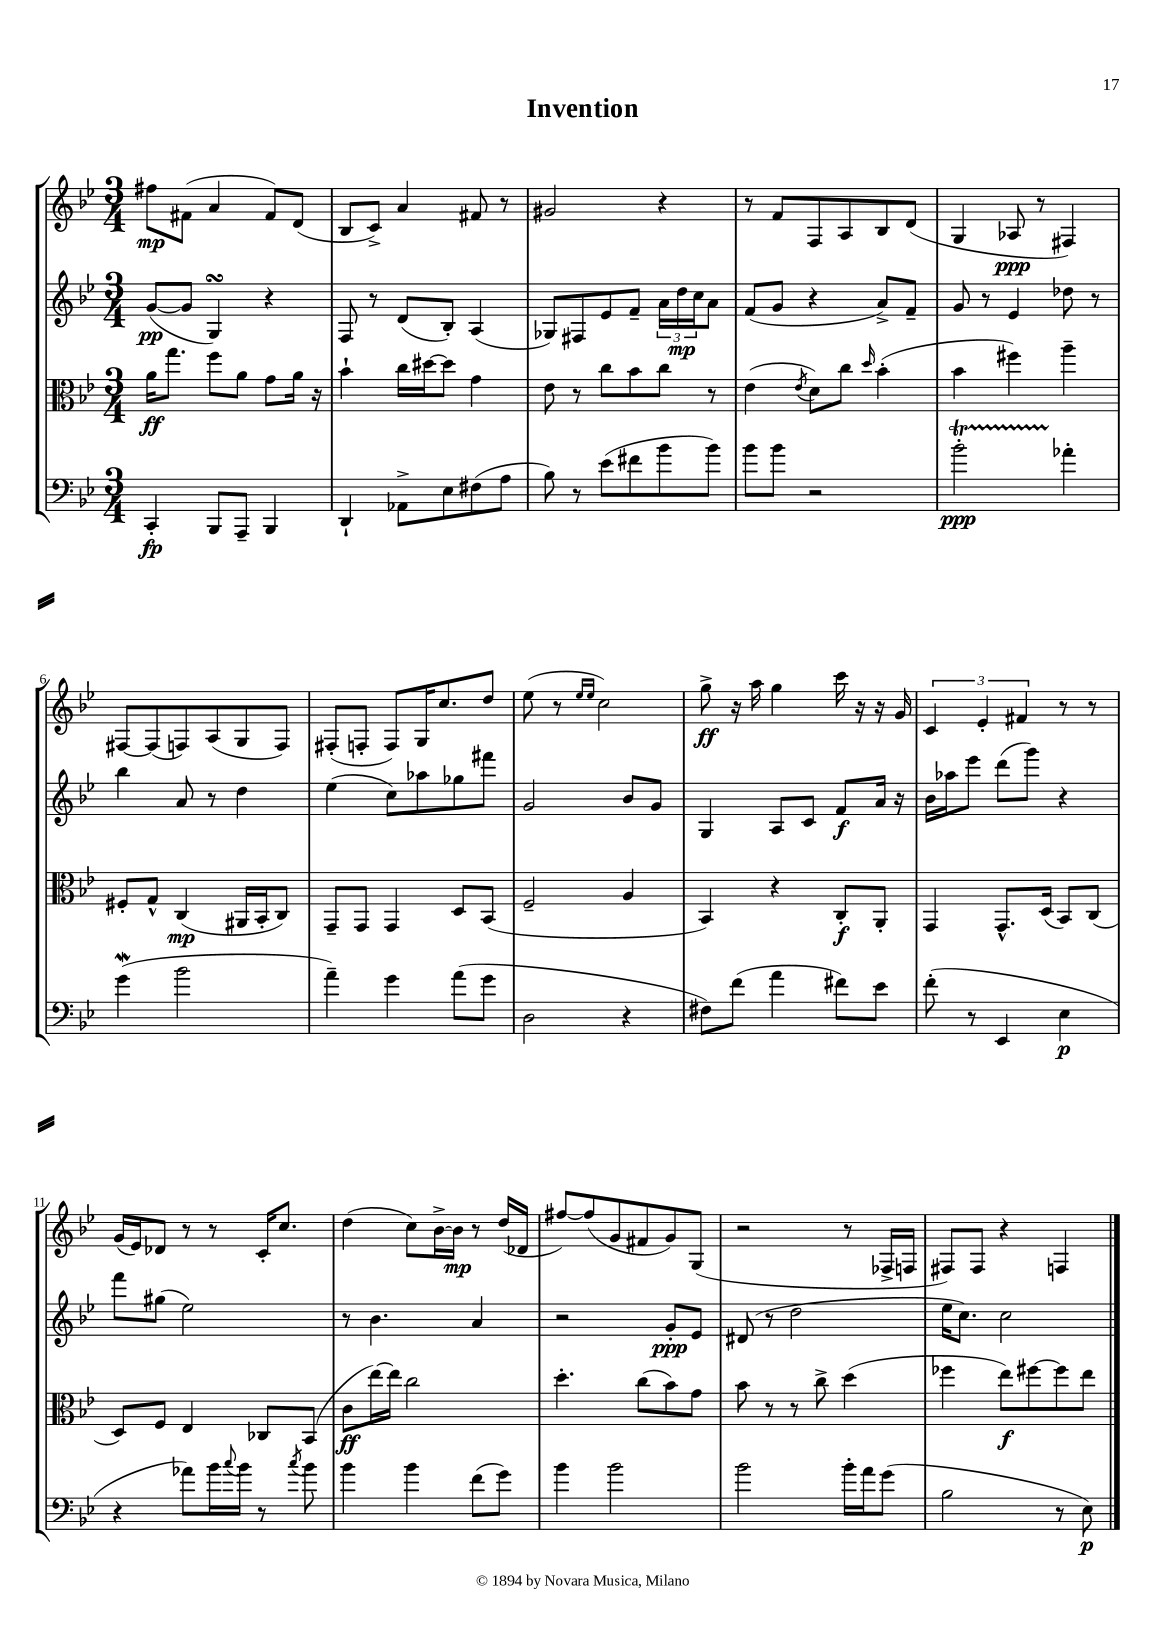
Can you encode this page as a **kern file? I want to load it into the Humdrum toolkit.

**kern	**kern	**kern	**kern
*staff4	*staff3	*staff2	*staff1
*clefF4	*clefC3	*clefG2	*clefG2
*k[b-e-]	*k[b-e-]	*k[b-e-]	*k[b-e-]
*M3/4	*M3/4	*M3/4	*M3/4
4CC'/	16a\LK	([8g/L	8ff#\L
.	8.gg\J	.	.
.	.	8g/]J	(8f#\J
8BBB-/L	8ff\L	4G/)	4a/
8AAA~/J	8a\J	.	.
4BBB-/	8g\L	4r	8f#/L)
.	16a\Jk	.	(8d/J
.	16r	.	.
=	=	=	=
4DD`/	4b-`\	8F/	8B-/L
.	.	8r	8c^/J)
8AA-^\L	16cc\LL	(8d/L	4a/
.	[16dd#\J	.	.
8E-\	8dd#\]J	8B-'/J)	.
(8F#\	4g\	(4A/	8f#/
8A\J	.	.	8r
=	=	=	=
8B-\)	8e-\	8G-/L)	2g#/
8r	8r	8F#/	.
(8e-\L	8cc\L	8e-/	.
8f#\	8b-\	8f~/J	.
8b-\	8cc\J	24a\LL	4r
.	.	24dd\	.
.	.	24cc\J	.
8b-\J)	8r	8a\J	.
=	=	=	=
8b-\L	(4e-\	(8f/L	8r
8b-\J	.	8g/J	8f/L
.	8qe-/	.	.
2r	8d\L)	4r	8F/
.	8cc\J	.	8A/
.	16qqdd/	.	.
.	(4b-'\	8a^/L)	8B-/
.	.	8f~/J	(8d/J
=	=	=	=
2b-'\	4b-\	8g/	4G/
.	.	8r	.
.	4ff#\)	4e-/	8A-/
.	.	.	8r
4a-'\	4aa~\	8dd-\	4F#/)
.	.	8r	.
=	=	=	=
(4g\	8F#'/L	4bb-\	[8F#/L
.	8G^^/J	.	(8F#/]
2b-\	(4C/	8a/	8F/)
.	.	8r	(8A/
.	16AA#/LL	4dd\	8G/
.	16BB-'/J	.	.
.	8C/J)	.	8F/J)
=	=	=	=
4a~\)	8GG~/L	(4ee-\	(8F#'/L
.	8GG/J	.	8F'/J
4g\	4GG/	8cc\L)	8F/L)
.	.	8aa-\	16G/K
.	.	.	8.cc/
(8a\L	8D/L	8gg-\	.
8g\J	(8BB-/J	8fff#\J	8dd/J
=	=	=	=
2D\	2F~/	2g/	(8ee-\
.	.	.	8r
.	.	.	16qqee-/LL
.	.	.	16qqee-/JJ
.	.	.	2cc\)
4r	4A/	8b-/L	.
.	.	8g/J	.
=	=	=	=
8F#\L)	4BB-/)	4G/	8gg^\
(8f\J	.	.	16r
.	.	.	16aa\
4a\	4r	8A/L	4gg\
.	.	8c/J	.
8f#\L)	8C'/L	8f/L	16ccc\
.	.	.	16r
8e-\J	8AA'/J	16a/Jk	16r
.	.	16r	16g/
=	=	=	=
(8f'\	4GG/	16b-\LL	6c/
.	.	16aa-\J	.
8r	.	8eee-\J	.
.	.	.	6e-'/
4EE-/	8.GG^^/L	(8ddd\L	.
.	.	.	6f#/
.	.	8ggg\J)	.
.	(16D/Jk	.	.
4E-\	8BB-/L)	4r	8r
.	(8C/J	.	8r
=	=	=	=
4r	8D/L)	8fff\L	(16g/LL
.	.	.	16e-/J)
.	8F/J	(8gg#\J	8d-/J
8a-\L)	4E-/	2ee-\)	8r
16b-\L	.	.	8r
8qqcc/	.	.	.
16b-\JJ	.	.	.
8r	8C-/L	.	16c'/LK
.	.	.	8.cc/J
8qcc/	.	.	.
8b-\	(8BB-/J	.	.
=	=	=	=
4b-\	8c\L	8r	(4dd\
.	[16ee-\L)	4.b-\	.
.	16ee-\]JJ	.	.
4b-\	2cc\	.	8cc\L)
.	.	.	[16b-^\L
.	.	.	16b-\]JJ
(8f\L	.	4a/	8r
8g\J)	.	.	(16dd/LL
.	.	.	16d-/JJ
=	=	=	=
4b-\	4.dd'\	2r	[8ff#/L)
.	.	.	(8ff#/]
2b-\	.	.	8g/
.	(8cc\L	.	8f#/
.	8b-\)	8g'/L	8g/)
.	8g\J	8e-/J	(8G/J
=	=	=	=
2b-\	8b-\	(8d#/	2r
.	8r	8r	.
.	8r	2dd\	.
.	8cc^\	.	.
16b-'\LL	(4dd\	.	8r
16a\J	.	.	.
(8g\J	.	.	16F-^/LL
.	.	.	16F/JJ
=	=	=	=
2B-\	4ff-\	16ee-\LK	8F#/L)
.	.	8.cc\J)	.
.	.	.	8F#/J
.	8ee-\L)	2cc\	4r
.	[8ff#\	.	.
8r	8ff#\]	.	4F/
8E-\)	8ee-\J	.	.
==	==	==	==
*-	*-	*-	*-
